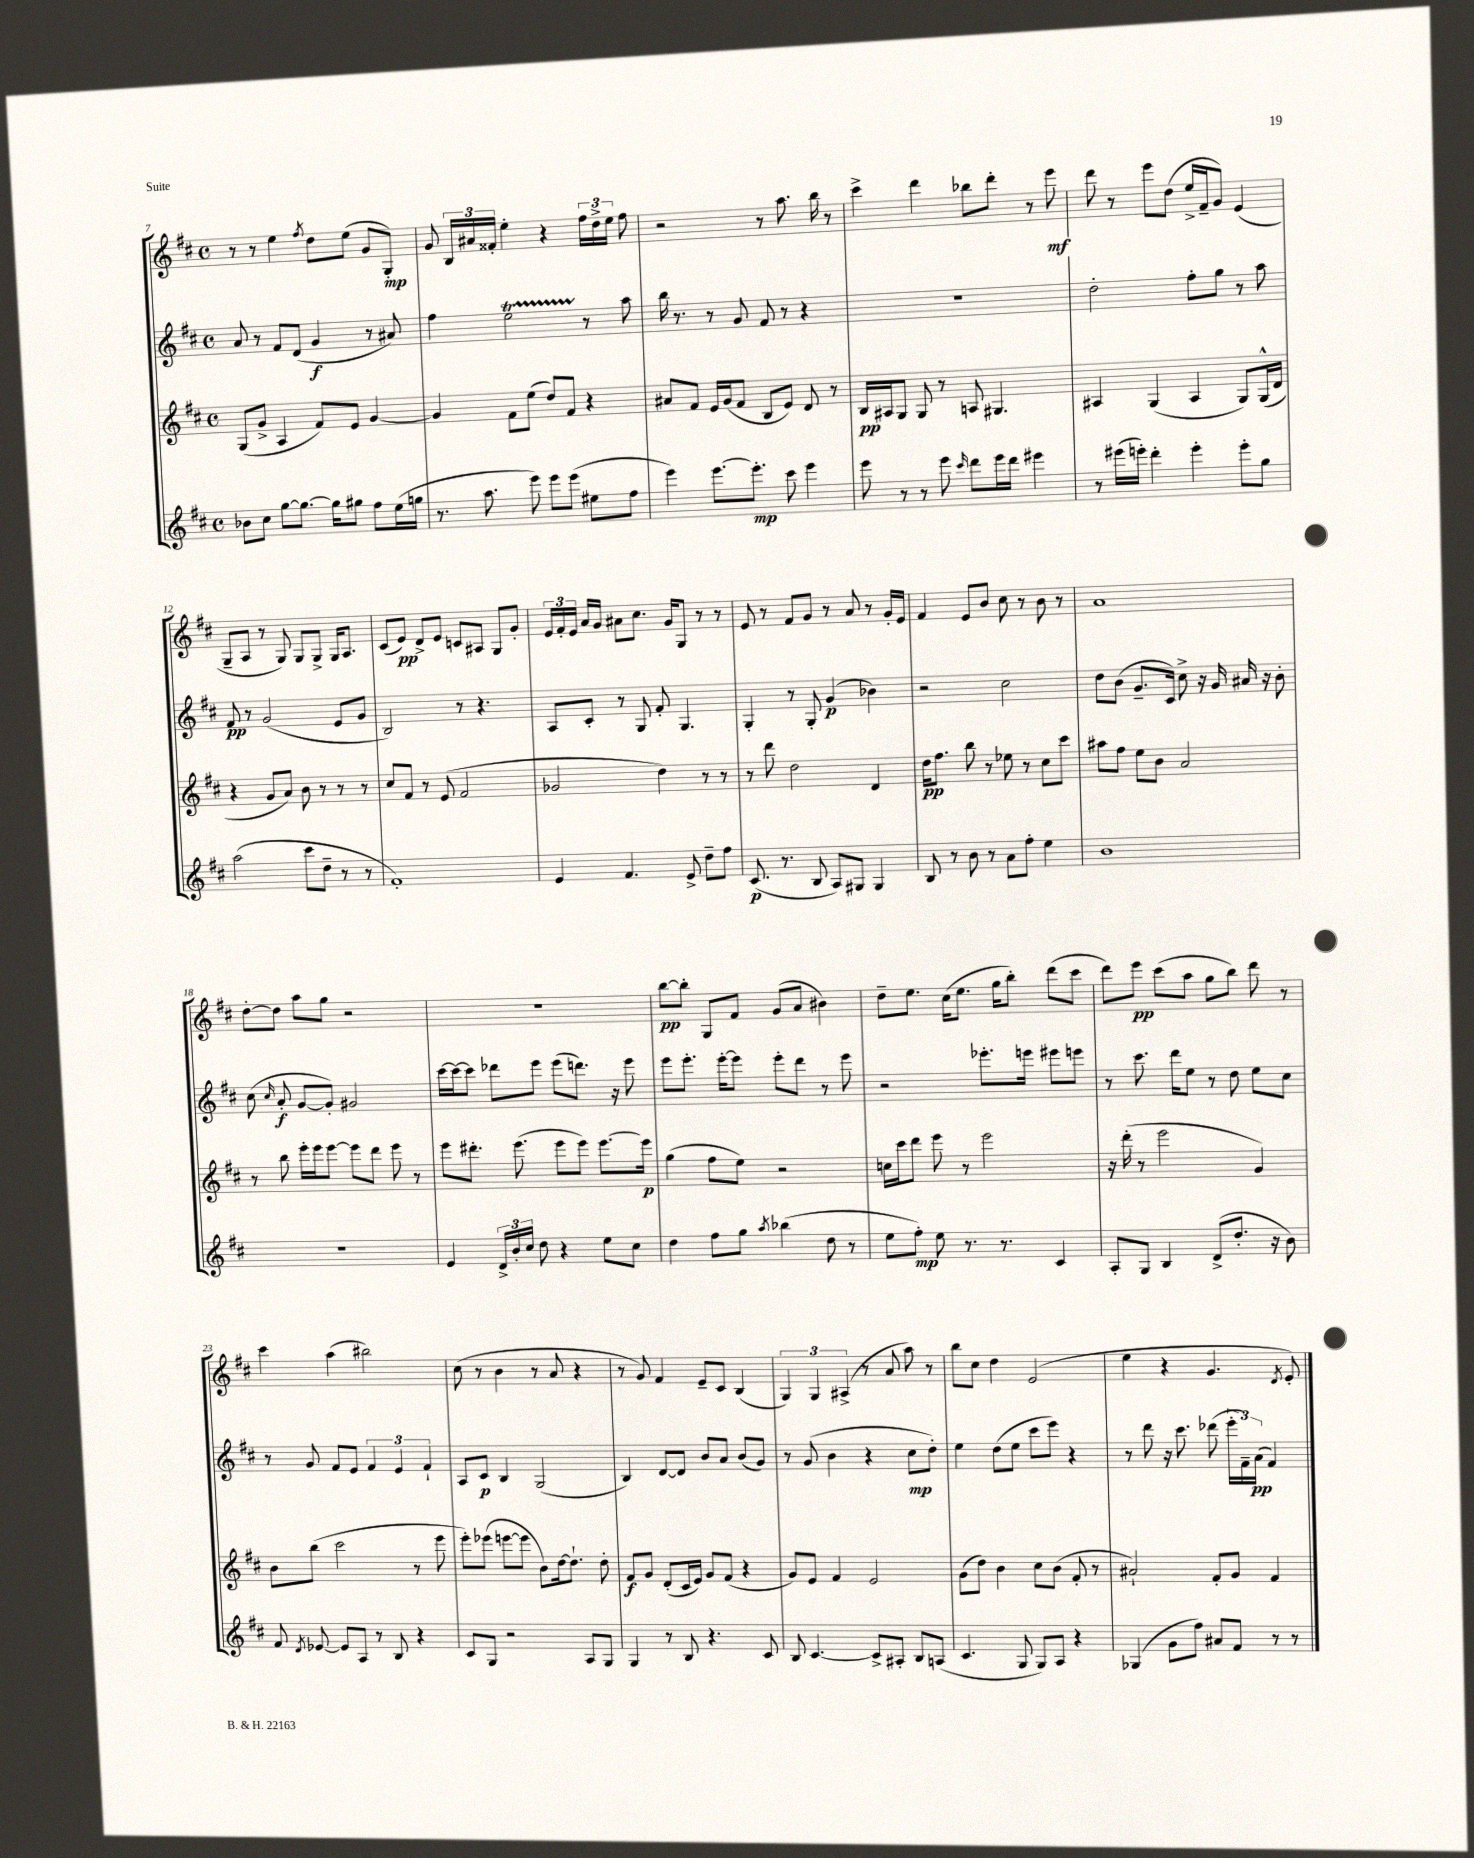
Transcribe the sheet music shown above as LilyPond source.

<<
\new StaffGroup <<
\new Staff = "s0" {
    \clef treble \key d \major \defaultTimeSignature \time 4/4
    \autoBeamOff r8 r8 e''4 \acciaccatura { fis''8 } d''8[ e''8]( g'8[ g8]-.\mp) |
    g'8 \tuplet 3/2 { b16[ ais'16 fisis'16]-. } e''4-. r4 \tuplet 3/2 { fis''16[ d''16-> e''16] } fis''8 |
    r2 r8 a''8. b''16 r8 |
    cis'''4-> d'''4 bes''8[ d'''8]-. r8 e'''8\mf |
    d'''8 r8 e'''8[ d''8]( e''16[-> fis'16-- g'8]) e'4( |
    g8[-- a8] r8 g8) g8[ g8]-> g16[ a8.] |
    cis'8[( e'8]\pp) d'8[-> e'8] c'8[ ais8] g8[ g'8]-. |
    \tuplet 3/2 { e'16[ fis'16-. e'16] } a'16[ g'16] ais'8[ cis''8.] g'16[ g8] r8 r8 |
    e'8 r8 fis'8[ g'8] r8 a'8 r8 g'16[-. e'16] |
    fis'4 e'8[ b'8] cis''8 r8 b'8 r8 |
    a'1 |
    d''8[~-. d''8] a''8[ g''8] r2 |
    R1 |
    b''8[~\pp b''8]-. g8[ fis'8] g'8[( a'8] bis'4) |
    d''8[-- e''8.] cis''16[( e''8.] g''16[ b''8]-.) d'''8[( cis'''8] |
    d'''8[) e'''8]\pp cis'''8[( a''8] g''8[ b''8]) d'''8 r8 |
    cis'''4 a''4( bis''2) |
    cis''8( r8 b'4 r8 a'8 r4 |
    r8 g'8) fis'4 e'8[-- cis'8] b4( |
    \tuplet 3/2 { g4) g4 ais4->( } r8 a'8 a''8) r8 |
    b''8[ cis''8] d''4 e'2( |
    e''4 r4 g'4. \acciaccatura { d'8 } e'8-.) \bar "|." |
}
\new Staff = "s1" {
    \clef treble \key d \major \defaultTimeSignature \time 4/4
    \autoBeamOff a'8 r8 fis'8[ d'8]( g'4\f r8 ais'8) |
    fis''4 e''2\startTrillSpan r8\stopTrillSpan a''8 |
    b''16 r8. r8 g'8 fis'8 r8 r4 |
    R1 |
    d''2-. fis''8[-. g''8] r8 a''8 |
    fis'8\pp r8 g'2( e'8[ g'8] |
    b2) r8 r4. |
    a8[ cis'8]-. r8 g8 fis'8-. g4. |
    g4-. r8 g8-. g'4\p( bes'4) |
    r2 cis''2 |
    d''8[ b'8]( g'8.[-- cis'16]) cis''8-> r16 g'16 ais'16 r16 b'8-. |
    cis''8( \grace { cis''16 } a'8-.\f g'8[~ g'8]-.) gis'2 |
    cis'''16[~ cis'''16~ cis'''8] des'''8[ e'''8] e'''8[( d'''8.]) r16 e'''8 |
    e'''8[ e'''8.]-. e'''16[~-. e'''8] e'''8[-. d'''8] r8 e'''8 |
    r2 ees'''8.[-. e'''16] eis'''8[ e'''8] |
    r8 cis'''8. d'''16[ e''8] r8 d''8 e''8[ cis''8] |
    r8 g'8 fis'8[ e'8] \tuplet 3/2 { fis'4 e'4 fis'4-! } |
    a8[ cis'8]\p b4 g2( |
    b4) d'8[~ d'8] b'8[ a'8] b'8[( g'8]) |
    r8 g'8( b'4 r4 cis''8[\mp d''8]-.) |
    e''4 d''8[( e''8] cis'''8[ e'''8]) r4 |
    r8 d'''8 r16 cis'''8. des'''8( \tuplet 3/2 { e'''16[-. fis'16--) a'16]\pp( } fis'4) \bar "|." |
}
\new Staff = "s2" {
    \clef treble \key d \major \defaultTimeSignature \time 4/4
    \autoBeamOff g8[( g'8]-> a4 fis'8[) e'8] g'4~ |
    g'4 fis'8[ e''8]( d''8[) fis'8] r4 |
    ais'8[ fis'8] e'16[ g'16( fis'8] b8[ e'8]) d'8 r8 |
    b16[\pp ais16 g8] g8 r8 a8 gis4. |
    ais4 g4( ais4 g8[) g16-^( d'16] |
    r4 g'8[ a'8]) b'8 r8 r8 r8 |
    cis''8[ fis'8] r8 e'8( fis'2 |
    ges'2 d''4) r8 r8 |
    r8 d'''8 d''2 d'4 |
    d''16[\pp fis''8.] b''8 r8 ees''8 r8 cis''8[ cis'''8] |
    ais''8[ fis''8] e''8[ b'8] a'2 |
    r8 b''8 e'''16[-. e'''16 e'''8]~ e'''8[ d'''8] e'''8 r8 |
    e'''8[ dis'''8.]-. e'''8.( e'''8[ e'''8]) e'''8.[~ e'''16]\p |
    g''4( fis''8[ e''8]) r2 |
    c''16[ cis'''16 d'''8] e'''8 r8 e'''2 |
    r16 d'''16-.( r8 e'''2 g'4) |
    b'8[ b''8]( cis'''2 r8 e'''8 |
    e'''8[-.) ees'''8]( e'''8[~ e'''8] b'8[) d''16~ d''8.]-! d''8-. |
    fis'8[\f g'8] d'8[-.( cis'16 e'16]) g'8[ fis'8]( r4 |
    g'8[) e'8] fis'4 e'2 |
    g'8[( d''8]) b'4 cis''8[ b'8]( fis'8-. r8 |
    ais'2-!) fis'8[-. g'8] fis'4 \bar "|." |
}
\new Staff = "s3" {
    \clef treble \key d \major \defaultTimeSignature \time 4/4
    \autoBeamOff bes'8[ cis''8] g''8[~ g''8.]~ g''16[ gis''8] fis''8[ e''16( g''16] |
    r8. a''8. e'''8) e'''8[ e'''8]( eis''8[ fis''8] |
    e'''4) e'''8.[~ e'''8.]-.\mp cis'''8 e'''4 |
    e'''8 r8 r8 e'''8 \grace { cis'''16 } d'''8[ e'''16 d'''16] eis'''4 |
    r8 eis'''16[( e'''16]-.) d'''4-. e'''4-. e'''8[-. g''8] |
    a''2( cis'''8[ d''8]-- r8 r8 |
    fis'1-.) |
    e'4 fis'4. e'8-> d''8[-- fis''8] |
    cis'8.\p( r8. b8 a8[) gis8] gis4 |
    b8 r8 b'8 r8 a'8[ fis''8]-. e''4 |
    b'1 |
    R1 |
    e'4 \tuplet 3/2 { d'16[-> b'16-. cis''16] } d''8 r4 e''8[ cis''8] |
    d''4 fis''8[ g''8] \acciaccatura { a''8 } bes''4( d''8 r8 |
    e''8[ fis''8]-.\mp) e''8 r8. r8. cis'4 |
    a8[-. g8] b4 d'8[->( d''8.]-. r16 b'8) |
    fis'8 \acciaccatura { d'8 } ees'8~ ees'8[ a8] r8 b8 r4 |
    cis'8[ g8] r2 a8[ g8] |
    g4 r8 b8 r4. cis'8 |
    b8 cis'4.~ cis'8[-> ais8]-. b8[ a8]( |
    cis'4. g8 g8[) a8] r4 |
    ges4( g'8[ fis''8]) ais'8[ fis'8] r8 r8 \bar "|." |
}
>>
>>
\layout { \context { \Score currentBarNumber = #7 } }
